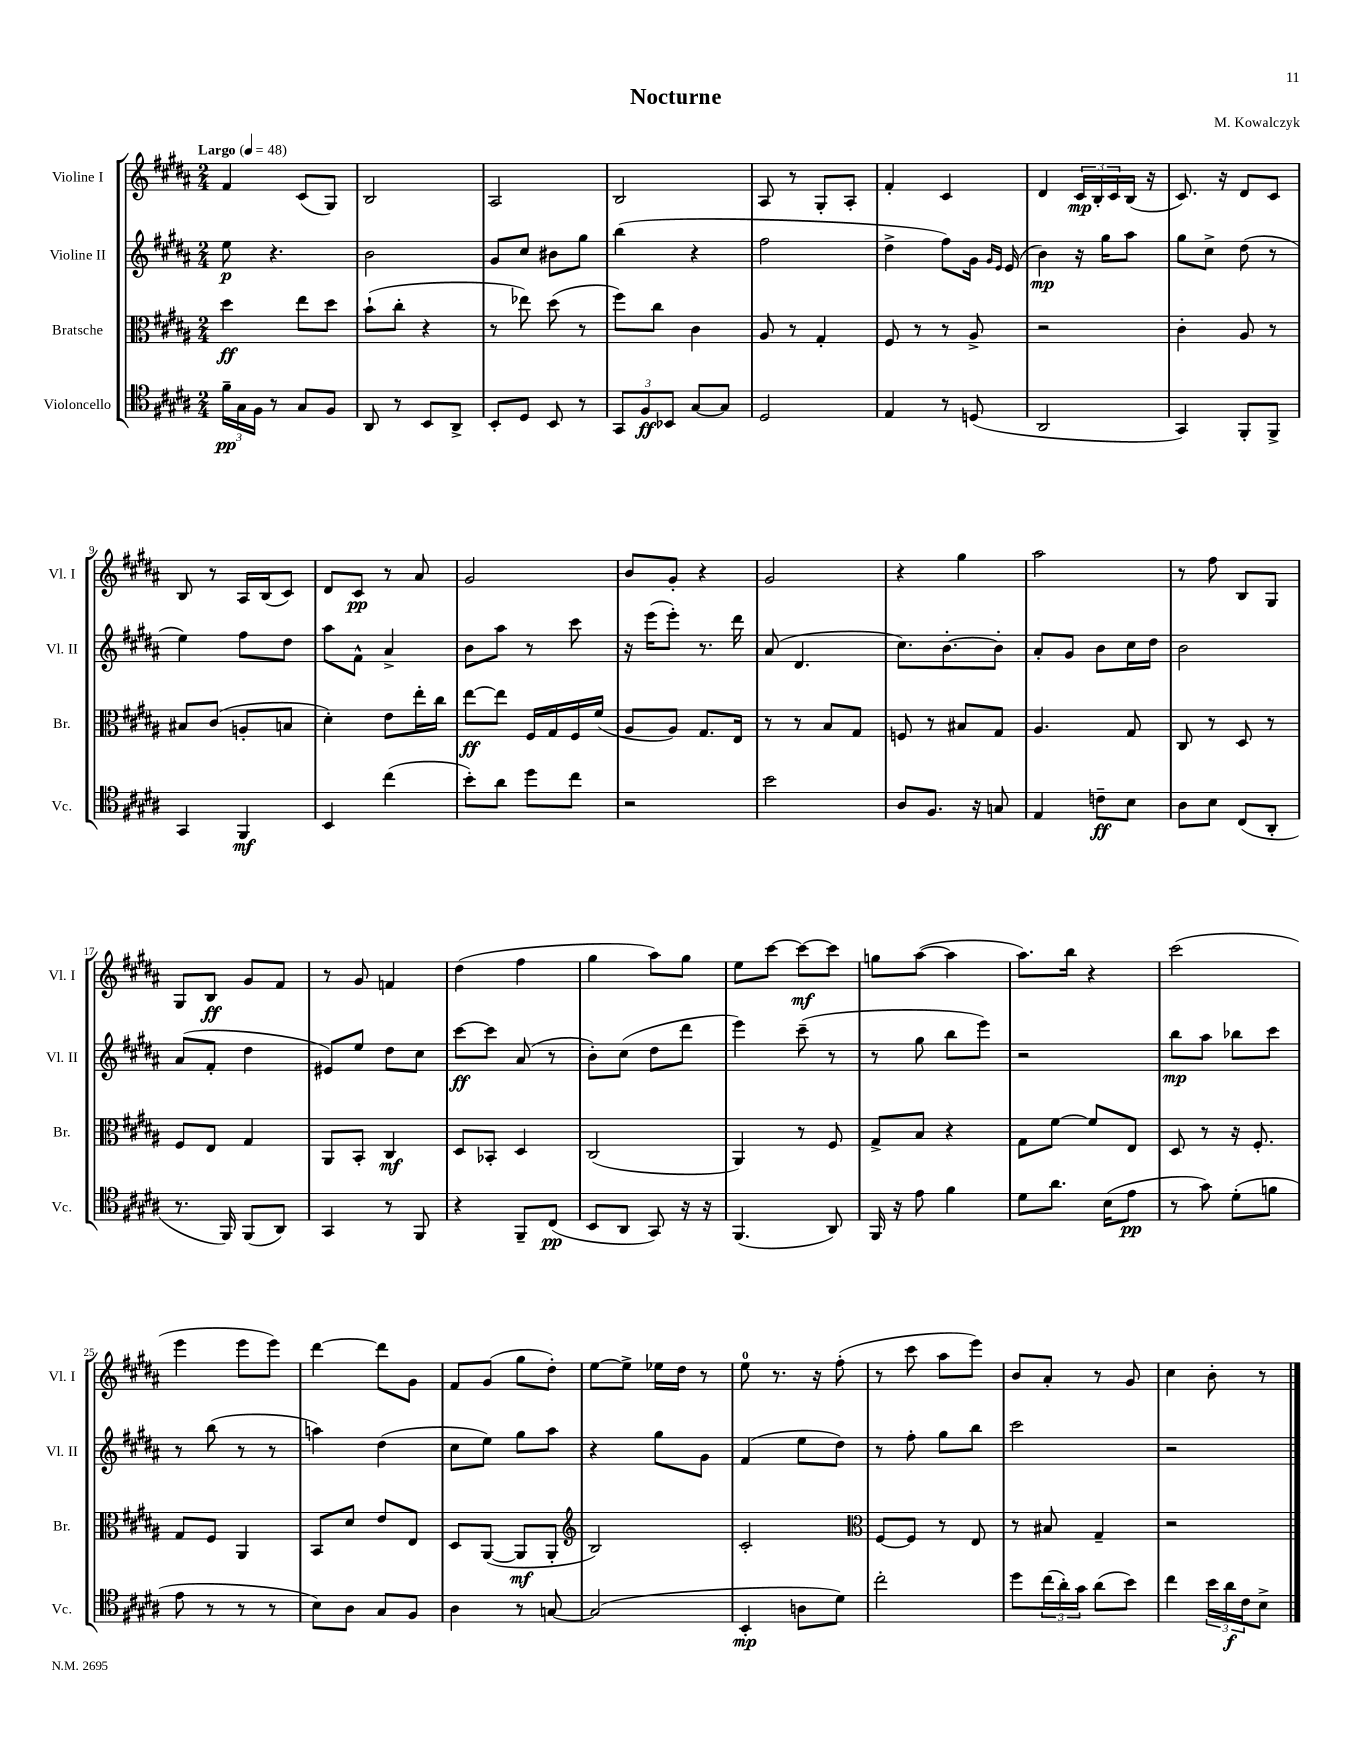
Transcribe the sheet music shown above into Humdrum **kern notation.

**kern	**kern	**kern	**kern
*staff4	*staff3	*staff2	*staff1
*clefC4	*clefC3	*clefG2	*clefG2
*k[f#c#g#d#a#]	*k[f#c#g#d#a#]	*k[f#c#g#d#a#]	*k[f#c#g#d#a#]
*M2/4	*M2/4	*M2/4	*M2/4
*MM48	*MM48	*MM48	*MM48
24f#~\LL	4dd#\	8ee\	4f#/
24G#\	.	.	.
24F#\JJ	.	.	.
8r	.	4.r	.
8G#/L	8ee\L	.	(8c#/L
8F#/J	8dd#\J	.	8G#/J)
=	=	=	=
8AA#/	(8b`\L	2b\	2B/
8r	8cc#'\J	.	.
8BB/L	4r	.	.
8AA#^/J	.	.	.
=	=	=	=
8BB'/L	8r	8g#/L	2A#/
8D#/J	8ee-\)	8cc#/J	.
8BB/	(8dd#\	8b#\L	.
8r	8r	8gg#\J	.
=	=	=	=
12GG#/L	8ff#\L)	(4bb\	2B/
12F#/	.	.	.
.	8cc#\J	.	.
12BB-/J	.	.	.
[8G#/L	4c#\	4r	.
8G#/]J	.	.	.
=	=	=	=
2D#/	8A#/	2ff#\	8A#/
.	8r	.	8r
.	4G#'/	.	8G#'/L
.	.	.	8A#'/J
=	=	=	=
4E/	8F#/	4dd#^\	4f#'/
.	8r	.	.
8r	8r	8ff#\L)	4c#/
(8D/	8A#^/	16g#\Jk	.
.	.	16qqg#/LL	.
.	.	16qqe/JJ	.
.	.	(16e/	.
=	=	=	=
2AA#/	2r	4b\)	4d#/
.	.	16r	24c#/LL
.	.	.	24B'/
.	.	16gg#\LK	.
.	.	.	24c#/
.	.	8aa#\J	(16B/JJ
.	.	.	16r
=	=	=	=
4GG#/)	4c#'\	8gg#\L	8.c#/)
.	.	8cc#^\J	.
.	.	.	16r
8FF#'/L	8A#/	(8dd#\	8d#/L
8FF#^/J	8r	8r	8c#/J
=	=	=	=
4GG#/	8B#/L	4ee\)	8B/
.	(8c#/J	.	8r
4FF#/	8A'/L	8ff#\L	16A#/LL
.	.	.	(16B/J
.	8B/J	8dd#\J	8c#/J)
=	=	=	=
4BB/	4d#'\)	8aa#\L	8d#/L
.	.	8f#^^\J	8c#/J
(4cc#\	8e\L	4a#^/	8r
.	16ee'\L	.	8a#/
.	16cc#\JJ	.	.
=	=	=	=
8b'\L)	[8ee\L	8b\L	2g#/
8a#\J	8ee\]J	8aa#\J	.
8dd#\L	16F#/LL	8r	.
.	16G#/	.	.
8cc#\J	16F#/	8ccc#\	.
.	(16f#/JJ	.	.
=	=	=	=
2r	8A#/L	16r	8b/L
.	.	(16eee\LK	.
.	8A#/J)	8eee'\J)	8g#'/J
.	8.G#/L	8.r	4r
.	16E/Jk	16ddd#\	.
=	=	=	=
2b\	8r	(8a#/	2g#/
.	8r	4.d#/	.
.	8B/L	.	.
.	8G#/J	.	.
=	=	=	=
8A#/L	8F/	8.cc#\L)	4r
8.F#/J	8r	.	.
.	.	[8.b'\	.
.	8B#/L	.	4gg#\
16r	.	.	.
8G/	8G#/J	8b'\]J	.
=	=	=	=
4E/	4.A#/	8a#'/L	2aa#\
.	.	8g#/J	.
8c~\L	.	8b\L	.
8B\J	8G#/	16cc#\L	.
.	.	16dd#\JJ	.
=	=	=	=
8A#\L	8C#/	2b\	8r
8B\J	8r	.	8ff#\
(8C#/L	8D#/	.	8B/L
8AA#'/J	8r	.	8G#/J
=	=	=	=
8.r	8F#/L	(8a#/L	8G#/L
.	8E/J	8f#'/J	8B/J
16FF#/)	.	.	.
(8FF#/L	4G#/	4dd#\	8g#/L
8AA#/J)	.	.	8f#/J
=	=	=	=
4GG#/	8AA#/L	8e#/L)	8r
.	8BB'/J	8ee/J	8g#/
8r	4C#/	8dd#\L	4f/
8FF#/	.	8cc#\J	.
=	=	=	=
4r	8D#/L	[8ccc#\L	(4dd#\
.	8BB-'/J	8ccc#\]J	.
8FF#~/L	4D#/	(8a#/	4ff#\
(8C#/J	.	8r	.
=	=	=	=
8BB/L	(2C#/	8b'\L)	4gg#\
8AA#/J	.	(8cc#\J	.
8GG#/)	.	8dd#\L	8aa#\L)
16r	.	8ddd#\J	8gg#\J
16r	.	.	.
=	=	=	=
(4.FF#/	4AA#/)	4eee\)	8ee\L
.	.	.	[8ccc#\J
.	8r	(8ccc#~\	8ccc#\_L
8AA#/)	8F#/	8r	8ccc#\]J
=	=	=	=
16FF#/	8G#^/L	8r	8gg\L
16r	.	.	.
8e\	8B/J	8gg#\	([8aa#\J
4f#\	4r	8bb\L	4aa#\]
.	.	8eee\J)	.
=	=	=	=
8d#\L	8G#\L	2r	8.aa#\L)
8.a#\J	[8f#\J	.	.
.	.	.	16bb\Jk
.	8f#/]L	.	4r
(16B\LK	.	.	.
8e\J	8E/J	.	.
=	=	=	=
8r	8D#/	8bb\L	(2ccc#\
8g#\)	8r	8aa#\J	.
(8d#'\L	16r	8bb-\L	.
.	8.F#'/	.	.
8f\J	.	8ccc#\J	.
=	=	=	=
8e\	8G#/L	8r	4eee\
8r	8F#/J	(8bb\	.
8r	4AA#/	8r	8eee\L
8r	.	8r	8eee\J)
=	=	=	=
8B\L)	8BB/L	4aa\)	[4ddd#\
8A#\J	8d#/J	.	.
8G#/L	8e/L	(4dd#\	8ddd#\]L
8F#/J	8E/J	.	8g#\J
=	=	=	=
4A#\	8D#/L	8cc#\L	8f#/L
.	([8AA#/J	8ee\J)	(8g#/J
8r	8AA#/]L	8gg#\L	8gg#\L
[8G/	8AA#'/J	8aa#\J	8dd#'\J)
=	=	=	=
*	*clefG2	*	*
(2G/]	2B/)	4r	[8ee\L
.	.	.	8ee^\]J
.	.	8gg#\L	16ee-\LL
.	.	.	16dd#\JJ
.	.	8g#\J	8r
=	=	=	=
4BB'/	2c#'/	(4f#/	8ee\
.	.	.	8.r
8A\L	.	8ee\L	.
.	.	.	16r
8d#\J)	.	8dd#\J)	(8ff#'\
=	=	=	=
*	*clefC3	*	*
2cc#'\	[8F#/L	8r	8r
.	8F#/]J	8ff#'\	8ccc#\
.	8r	8gg#\L	8aa#\L
.	8E/	8bb\J	8eee\J)
=	=	=	=
8dd#\L	8r	2ccc#\	8b/L
(24cc#\L	8B#/	.	8a#'/J
24a#'\)	.	.	.
24g#\JJ	.	.	.
(8a#\L	4G#~/	.	8r
8b\J)	.	.	8g#/
=	=	=	=
4cc#\	2r	2r	4cc#\
24b\LL	.	.	8b'\
24a#\	.	.	.
24c#\J	.	.	.
8B^\J	.	.	8r
==	==	==	==
*-	*-	*-	*-
